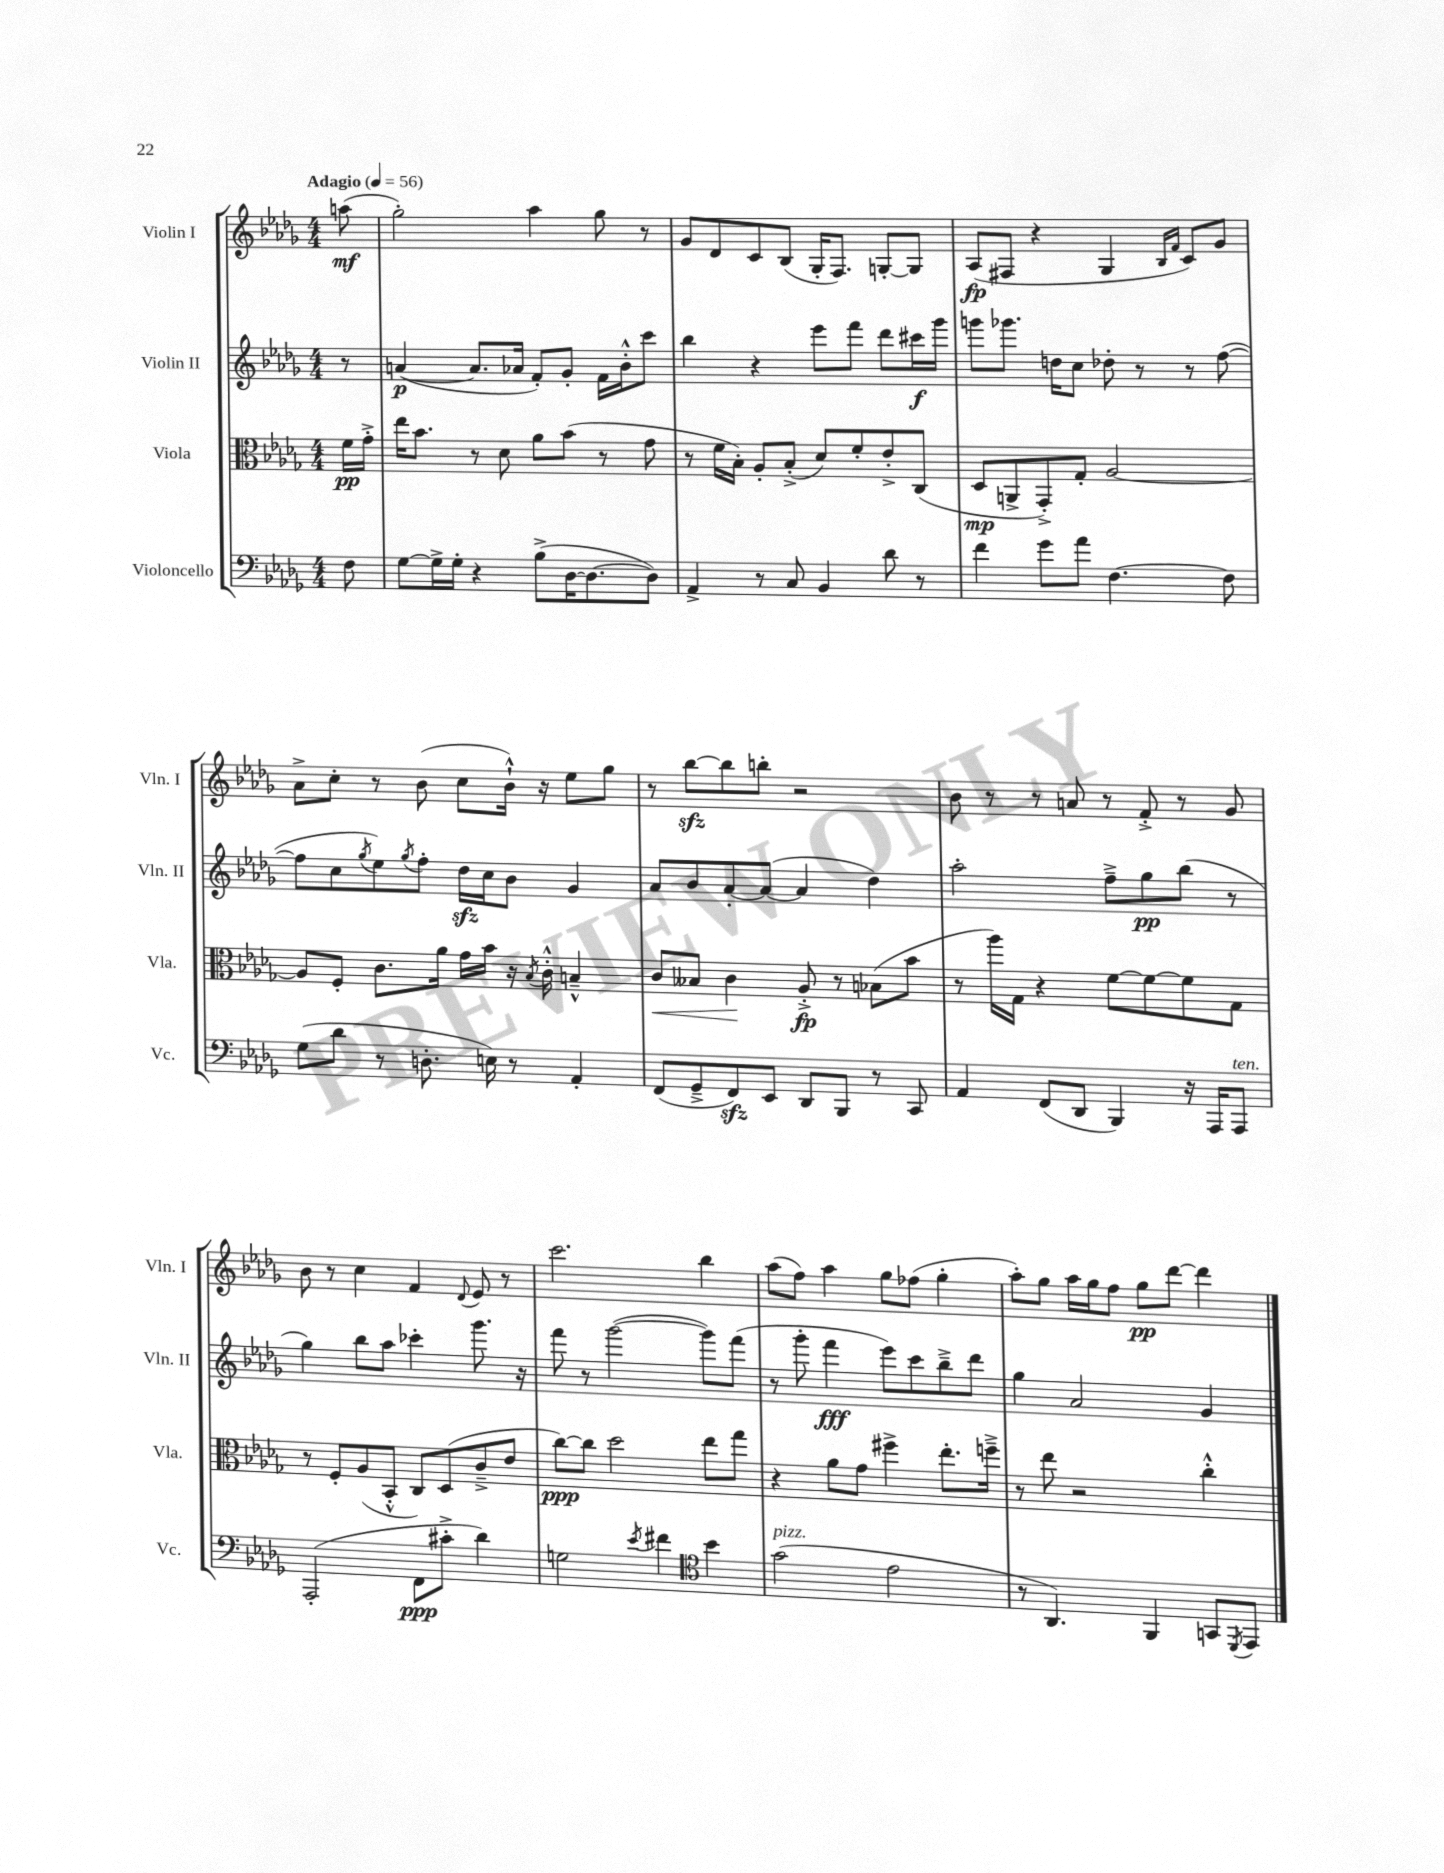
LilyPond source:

<<
\new StaffGroup <<
\new Staff = "s0" \with { instrumentName = "Violin I" shortInstrumentName = "Vln. I" } {
    \clef treble \key des \major \numericTimeSignature \time 4/4 \partial 8 \tempo "Adagio" 4 = 56
    a''8\mf( |
    ges''2-.) aes''4 ges''8 r8 |
    ges'8 des'8 c'8 bes8( ges16-. f8.) g8~-. g8 |
    aes8\fp( fis8 r4 ges4 \grace { bes16 f'16 } c'8) ges'8 |
    aes'8-> c''8-. r8 bes'8( c''8 bes'16-!-^) r16 ees''8 ges''8 |
    r8 bes''8~\sfz bes''8 b''8-. r2 |
    bes'8 r8 r8 a'8 r8 f'8-.-> r8 ges'8 |
    bes'8 r8 c''4 f'4 \appoggiatura { des'8 } ees'8 r8 |
    c'''2. bes''4 |
    aes''8( f''8) aes''4 ges''8 fes''8( ges''4-. |
    aes''8-.) ges''8 aes''16 ges''16 f''8 ges''8\pp des'''8~ des'''4 \bar "|." |
}
\new Staff = "s1" \with { instrumentName = "Violin II" shortInstrumentName = "Vln. II" } {
    \clef treble \key des \major \numericTimeSignature \time 4/4 \partial 8
    r8 |
    a'4~\p( a'8. aes'16 f'8-.) ges'8-. f'16 bes'16-.-^ c'''8 |
    bes''4 r4 ees'''8 f'''8 des'''8 cis'''16\f ges'''16 |
    g'''8 ges'''8. d''16 c''8 des''8-. r8 r8 f''8~( |
    f''8 c''8 \acciaccatura { ges''8 } ees''8) \acciaccatura { ges''8 } f''8-. des''16\sfz c''16 bes'8 ges'4 |
    aes'8 bes'8 aes'8~-. aes'8~( aes'4 des''4) |
    aes''2-. f''8---> ges''8\pp bes''8( r8 |
    ges''4) bes''8 aes''8 ces'''4-. ges'''8. r16 |
    f'''8 r8 ges'''2~( ges'''8) f'''8( |
    r8 ges'''8-. f'''4\fff ees'''8) c'''8 bes''8---> des'''8 |
    ges''4 aes'2 ges'4 \bar "|." |
}
\new Staff = "s2" \with { instrumentName = "Viola" shortInstrumentName = "Vla." } {
    \clef alto \key des \major \numericTimeSignature \time 4/4 \partial 8
    f'16\pp ges'16-.-> |
    ees''16 bes'8. r8 des'8 aes'8 bes'8( r8 ges'8 |
    r8 f'16 bes16-.) aes8-. bes8-.->( des'8) f'8-. ees'8-.-> c8( |
    des8\mp a,8-> ges,8-.->) ges8-. aes2~ |
    aes8 f8-. c'8. aes'16 ges'16 bes'16 r16 \acciaccatura { bes8 } c'16-.-^ b4---^ |
    c'8\< beses8 c'4\! aes8-.->\fp r8 bes8( bes'8 |
    r8 aes''16) ges16 r4 f'8~ f'8~ f'8 ges8 |
    r8 f8-. aes8( bes,8-.-^ c8) des8( c'8---> ees'8 |
    c''8~\ppp) c''8 des''2 ees''8 ges''8 |
    r4 aes'8 ges'8 fis''4-> ees''8.-. f''16---> |
    r8 ees''8 r2 c''4-.-^ \bar "|." |
}
\new Staff = "s3" \with { instrumentName = "Violoncello" shortInstrumentName = "Vc." } {
    \clef bass \key des \major \numericTimeSignature \time 4/4 \partial 8
    f8 |
    ges8~ ges16-> ges16-. r4 bes8->( des16~ des8.~ des8) |
    aes,4-> r8 c8 bes,4 des'8 r8 |
    f'4 ges'8 aes'8 f4.~ f8 |
    ges8( des'8 r8 d8.-. e16) r8 aes,4-. |
    f,8( ges,8---> f,8\sfz) ees,8 des,8 bes,,8 r8 c,8 |
    aes,4 f,8( des,8 bes,,4) r16 aes,,16 aes,,8^\markup { \italic "ten." } |
    aes,,2-.( f,8\ppp cis'8-.-> des'4) |
    g2 \acciaccatura { ees'8 } fis'4 \clef tenor bes'4 |
    ges'2^\markup { \italic "pizz." }( ees'2 |
    r8 aes,4.) f,4 g,8 \acciaccatura { des,8 } ees,8 \bar "|." |
}
>>
>>
\layout { \context { \Score \remove "Bar_number_engraver" } }
